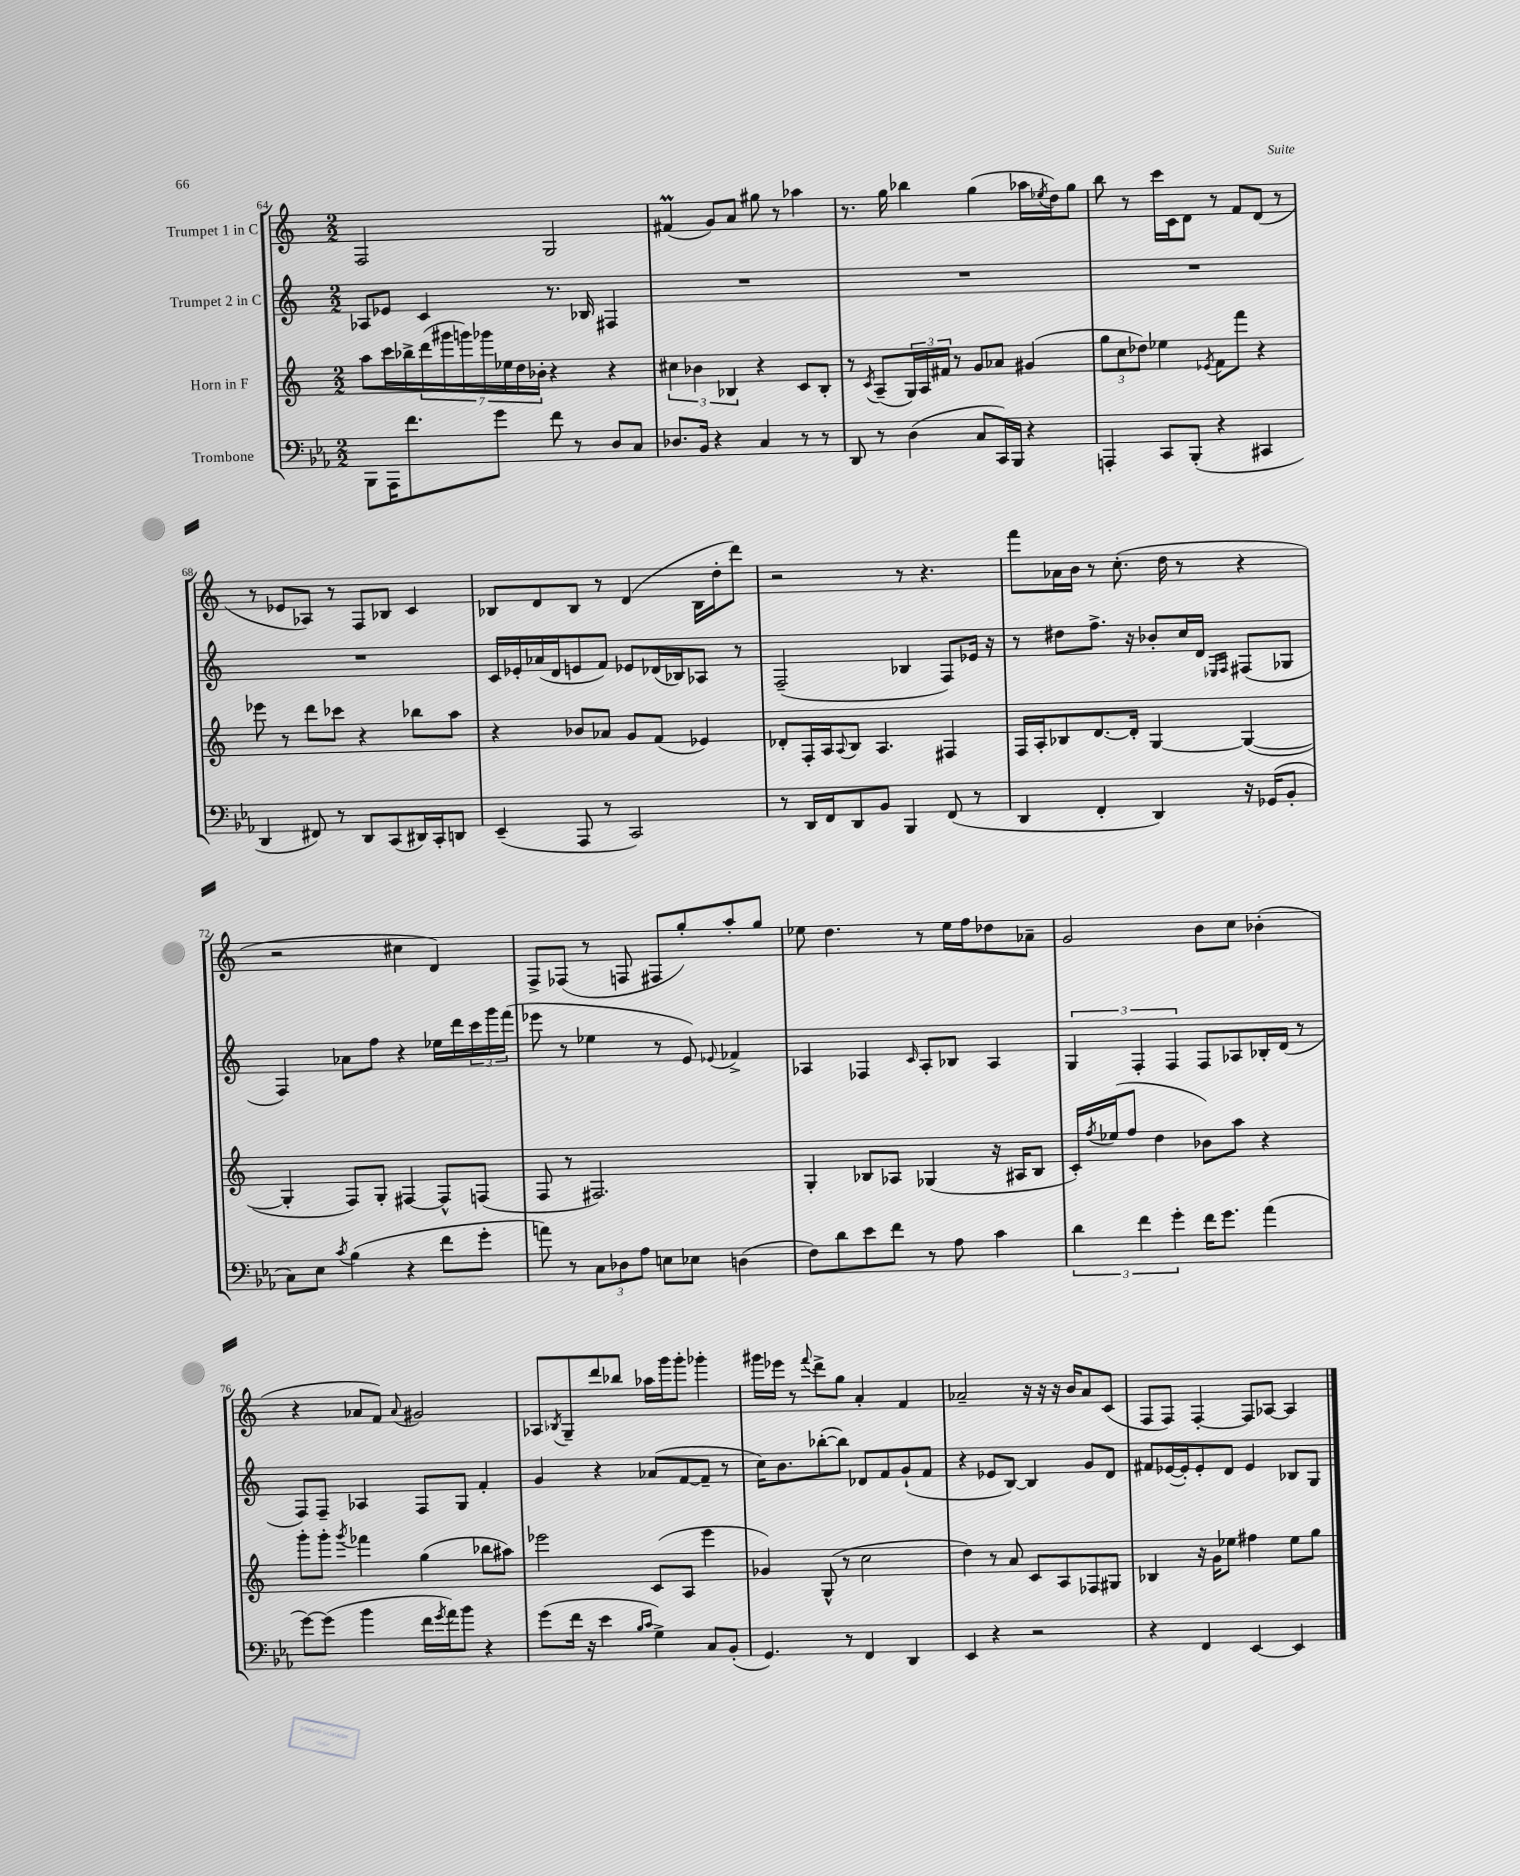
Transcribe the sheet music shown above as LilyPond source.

<<
\new StaffGroup <<
\new Staff = "s0" \with { instrumentName = "Trumpet 1 in C" } {
    \clef treble \key c \major \numericTimeSignature \time 2/2
    f2 g2 |
    fis'4\prall( g'8) a'8 gis''8 r8 aes''4 |
    r8. g''16 bes''4 g''4( aes''16 \acciaccatura { ees''8 } d''16) g''8 |
    b''8 r8 c'''16 c'16 d'8 r8 f'8 d'8( r8 |
    r8 ees'8 aes8) r8 f8 bes8 c'4 |
    bes8 d'8 bes8 r8 d'4( bes16 d''16-. d'''8) |
    r2 r8 r4. |
    f'''8 aes'16 b'16 r8 c''8.-.( d''16 r8 r4 |
    r2 cis''4 d'4) |
    f8-> fes8( r8 f8 fis8 g''8-.) a''8-. g''8 |
    ees''8 d''4. r8 ees''16 f''16 des''8 aes'8-- |
    g'2 b'8 c''8 bes'4-.( |
    r4 aes'8 f'8) \appoggiatura { aes'8 } gis'2 |
    aes8 \acciaccatura { bes8 } g8-- d'''8 bes''8 aes''16 g'''16 g'''8-. ges'''4-. |
    gis'''16 ees'''16 r8 \appoggiatura { f'''8 } d'''8-> g''8 a'4-. f'4 |
    aes'2-- r16 r16 r16 b'16 aes'8 c'8( |
    f8 f8) f4~-. f8 aes8~ aes4 \bar "|." |
}
\new Staff = "s1" \with { instrumentName = "Trumpet 2 in C" } {
    \clef treble \key c \major \numericTimeSignature \time 2/2
    aes8 ees'8 c'4 r8. bes16 fis4 |
    R1 |
    R1 |
    R1 |
    R1 |
    c'16 ees'16-. aes'16( d'16 e'8 f'8) ees'8 des'16( bes16) aes8 r8 |
    f2--( bes4 f8) ees'16 r16 |
    r8 dis''8 f''8.-> r16 bes'8-. c''16 d'16 \grace { ees16 f16 } fis8( ges8 |
    f4) aes'8 f''8 r4 ees''16 d'''16 \tuplet 3/2 { c'''16 g'''16 f'''16( } |
    ees'''8 r8 ees''4 r8 e'8) \appoggiatura { ees'8 } fes'4-> |
    aes4 fes4 \grace { c'16 } aes8-. bes8 aes4 |
    \tuplet 3/2 { g4 f4-. f4 } f8 aes8 bes16-. d'16( r8 |
    f8) f8-- aes4 f8 g8 f'4-. |
    g'4 r4 aes'8( f'8~ f'8-- r8 |
    c''16) b'8. bes''8~-.( bes''8) des'8 f'8 g'8-!( f'8 |
    r4 ees'8 b8~) b4 g'8 d'8 |
    fis'8 ees'16~( ees'16-.) ees'8-. d'8 ees'4 bes8 g8 \bar "|." |
}
\new Staff = "s2" \with { instrumentName = "Horn in F" } {
    \clef treble \key c \major \numericTimeSignature \time 2/2
    a''8 c'''16 bes''16-> \tuplet 7/4 { d'''16( gis'''16 g'''16) ges'''16 ees''16 d''16 bes'16-. } r4 r4 |
    \tuplet 3/2 { cis''4 bes'4 bes4 } r4 c'8 bes8-. |
    r8 \acciaccatura { c'8 } a8--( \tuplet 3/2 { g16) a16 fis'16 } r8 g'8 aes'8 gis'4( |
    \tuplet 3/2 { g''8 c''8 des''8) } ees''4 \acciaccatura { ees'8 } f'8 f'''8 r4 |
    ees'''8 r8 d'''8 ces'''8 r4 bes''8 a''8 |
    r4 bes'8 aes'8 g'8 f'8( ees'4) |
    des'8-. f16-. a16 \appoggiatura { a8 } b8 a4. fis4 |
    f16 a16-. bes8 d'8.~ d'16-. g4~ g4~( |
    g4-. f8) g8-. fis4~ fis8-^ f8( |
    f8 r8 fis2.) |
    g4-. bes8 aes8 ges4( r16 ais16 bes8 |
    c'16-.) \acciaccatura { f''8 } ees''16( f''8 d''4 bes'8) a''8 r4 |
    g'''8-. g'''8-. \acciaccatura { g'''8 } fes'''4 g''4( bes''8 ais''8) |
    ees'''2 c'8( a8 ees'''4 |
    ges'4) g8-^( r8 c''2 |
    d''4) r8 a'8 c'8 a8 fes8 gis8 |
    bes4 r16 g'16 ees''8 fis''4 ees''8 g''8 \bar "|." |
}
\new Staff = "s3" \with { instrumentName = "Trombone" } {
    \clef bass \key ees \major \numericTimeSignature \time 2/2
    bes,,8 aes,,16 f'8. g'8 f'8 r8 d8 c8 |
    des8. bes,16 r4 c4 r8 r8 |
    d,8 r8 d4( c8 c,16) bes,,16 r4 |
    a,,4-. c,8 bes,,8-.( r4 cis,4 |
    d,4 fis,8) r8 d,8 c,8( dis,16) c,16-. d,8 |
    ees,4--( aes,,8 r8 c,2) |
    r8 d,16 f,16 d,8 bes,8 bes,,4 f,8( r8 |
    d,4 f,4-. d,4) r16 ges,16( bes,8-. |
    c8) ees8 \acciaccatura { c'8 } bes4( r4 f'8 g'8-. |
    a'8) r8 \tuplet 3/2 { c8 des8 aes8 } e8 ees8 d4( |
    f8) d'8 ees'8 f'8 r8 aes8 c'4 |
    \tuplet 3/2 { d'4 f'4 g'4-. } f'16 g'8. aes'4( |
    g'8~) g'8( bes'4 f'16 \acciaccatura { g'8 } aes'16) bes'8 r4 |
    g'8( f'16 r16 ees'4 \grace { bes16 c'16 } g4->) c8 bes,8-.( |
    g,4.) r8 f,4 d,4 |
    ees,4 r4 r2 |
    r4 f,4 ees,4~ ees,4 \bar "|." |
}
>>
>>
\layout { \context { \Score currentBarNumber = #64 } }
